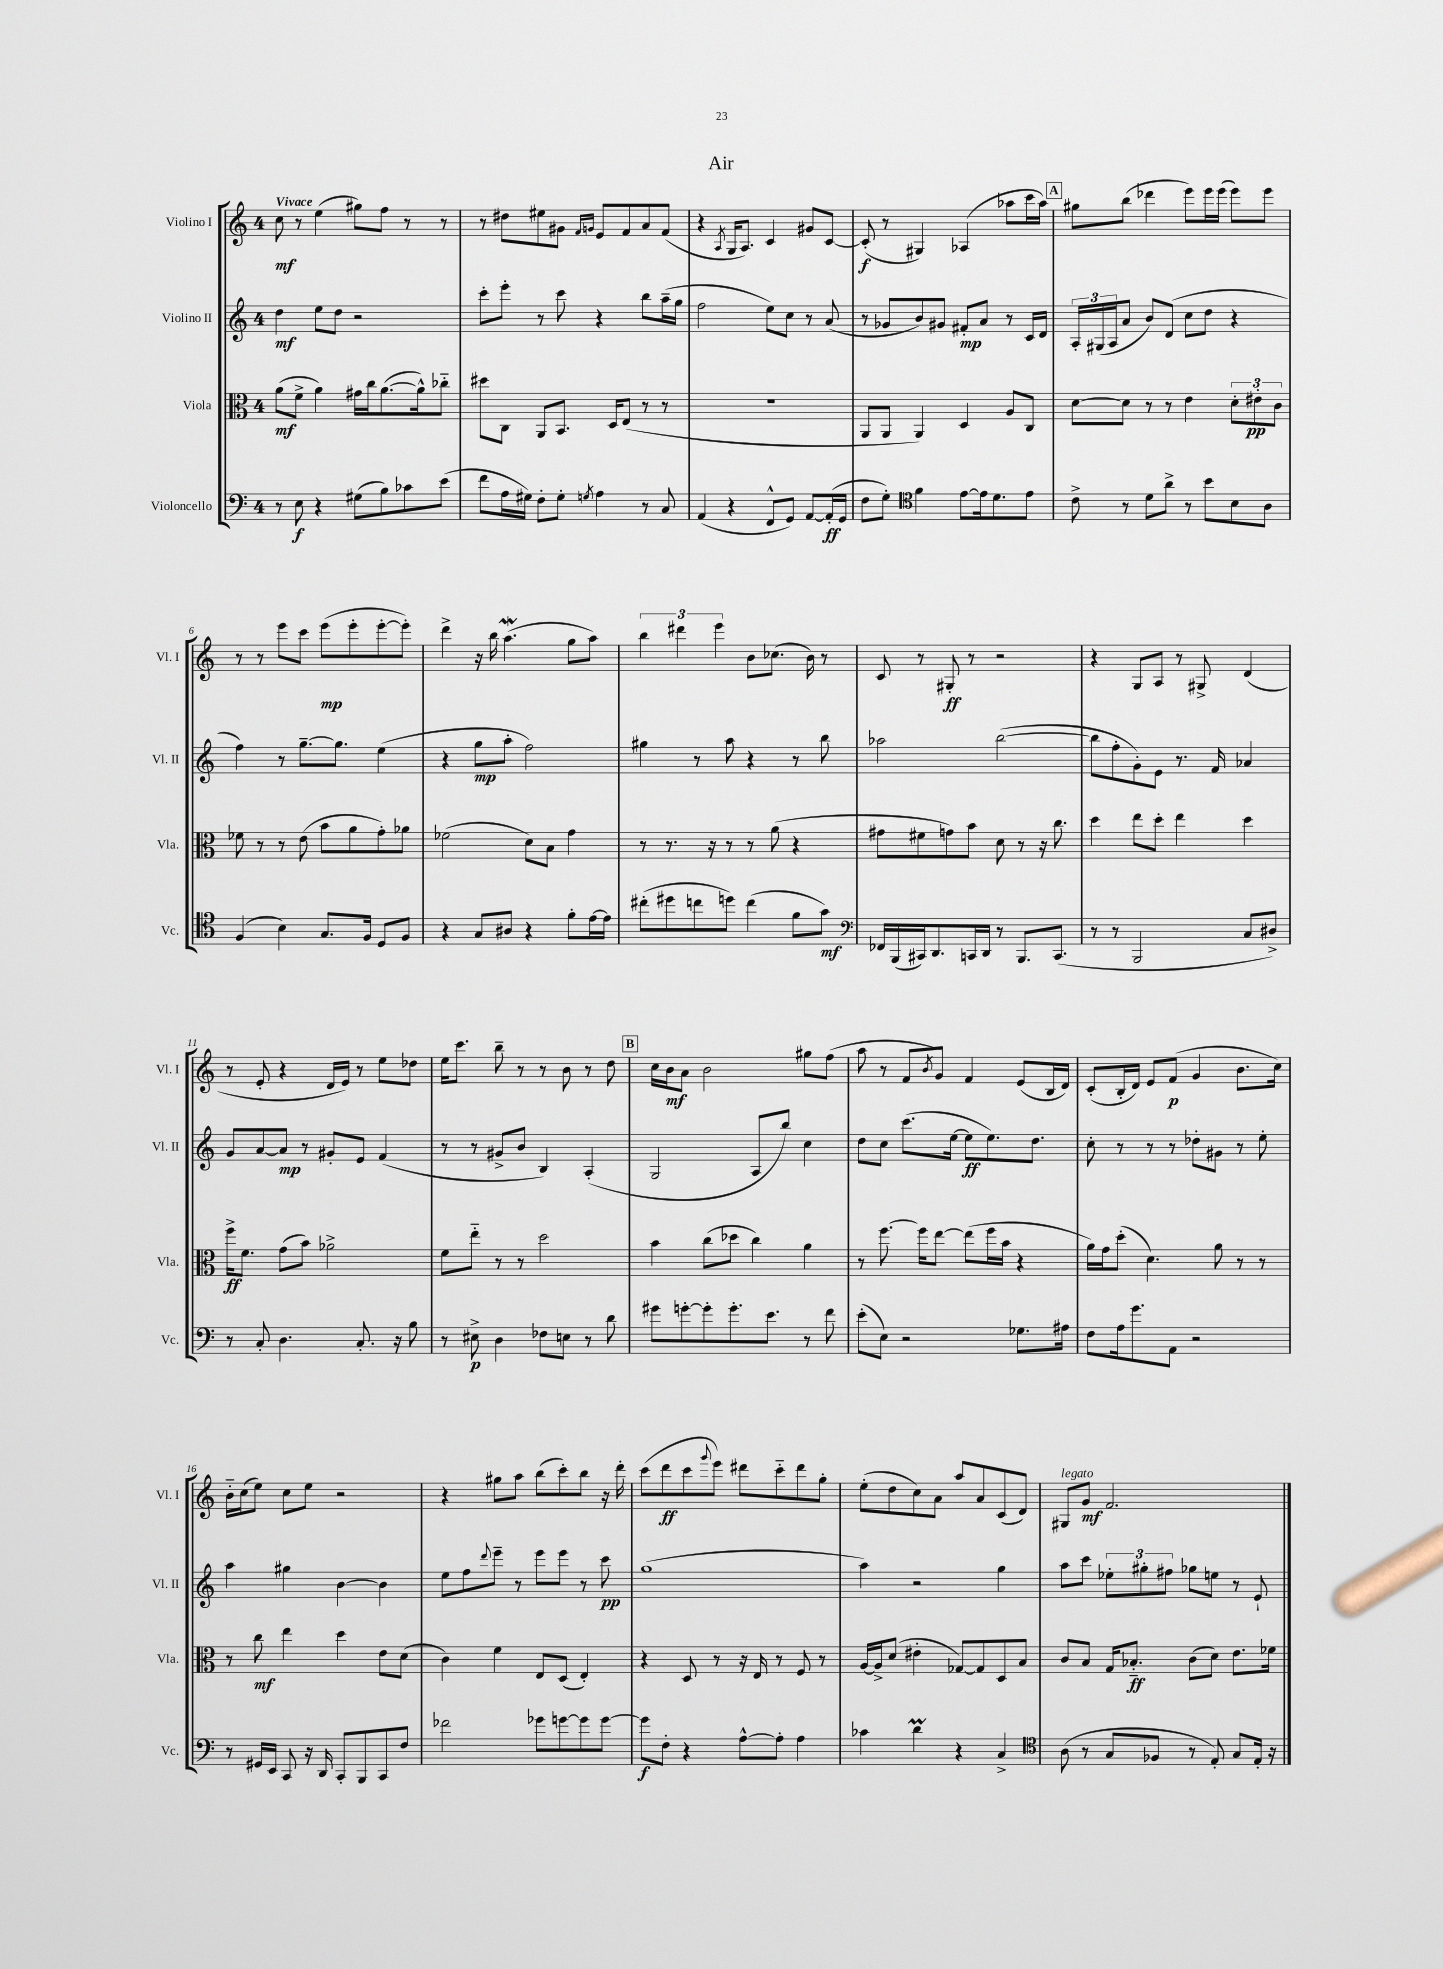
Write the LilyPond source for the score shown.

\header { title = "Air" }
<<
\new StaffGroup <<
\new Staff = "s0" \with { instrumentName = "Violino I" shortInstrumentName = "Vl. I" } {
    \clef treble \key c \major \once \override Staff.TimeSignature.style = #'single-digit \time 4/4 \tempo "Vivace"
    c''8\mf r8 e''4( gis''8) f''8 r8 r8 |
    r8 dis''8 eis''8 gis'8 \grace { f'16 g'16 } e'8 f'8 a'8 f'8( |
    r4 \acciaccatura { a8 } g16 a8.) c'4 gis'8 c'8~ |
    c'8-.\f( r8 gis4) aes4( aes''8 c'''16 aes''16) |
    \mark \markup { \box "A" } gis''8 b''8( des'''4 e'''8) e'''16 e'''16( e'''8) e'''8 |
    r8 r8 e'''8 c'''8 e'''8\mp( e'''8-. e'''8~-. e'''8-.) |
    d'''4-> r16 b''16 a''4.\mordent( g''8 a''8) |
    \tuplet 3/2 { b''4 dis'''4 e'''4 } b'8 ces''8.( b'16) r8 |
    c'8 r8 gis8-.\ff r8 r2 |
    r4 g8 a8 r8 gis8-> d'4( |
    r8 e'8-. r4 d'16 e'16) r8 e''8 des''8 |
    e''16 c'''8. b''8-- r8 r8 b'8 r8 d''8 |
    \mark \markup { \box "B" } c''16 b'16\mf a'8 b'2 gis''8 f''8( |
    a''8 r8 f'8 \acciaccatura { b'8 } g'8) f'4 e'8( b16 d'16) |
    c'8-.( b16-. d'16) e'8 f'8\p( g'4 b'8. c''16) |
    b'16-_ c''16( e''8) c''8 e''8 r2 |
    r4 gis''8 a''8 b''8( c'''8-.) b''8 r16 d'''16-. |
    c'''8( d'''8\ff c'''8 \appoggiatura { g'''8 } e'''8) dis'''8 c'''8-_ dis'''8 g''8-. |
    e''8-.( d''8 c''8) a'8 a''8 a'8 c'8( d'8) |
    gis8^\markup { \italic "legato" } g'8\mf f'2. \bar "|." |
}
\new Staff = "s1" \with { instrumentName = "Violino II" shortInstrumentName = "Vl. II" } {
    \clef treble \key c \major \once \override Staff.TimeSignature.style = #'single-digit \time 4/4
    d''4\mf e''8 d''8 r2 |
    c'''8-. e'''8-. r8 c'''8 r4 b''8 a''16--( g''16 |
    f''2 e''8) c''8 r8 a'8( |
    r8 ges'8 b'8) gis'8 fis'8-.\mp a'8 r8 c'16 d'16 |
    \mark \markup { \box "A" } \tuplet 3/2 { a16-. gis16( a16 } a'8 b'8) d'8( c''8 d''8 r4 |
    f''4) r8 g''8.~-- g''8. e''4( |
    r4 g''8\mp a''8-. f''2) |
    gis''4 r8 a''8 r4 r8 b''8 |
    aes''2 b''2~( |
    b''8 f''8-. g'8-.) e'8 r8. f'16 aes'4 |
    g'8 a'8~ a'8\mp r8 gis'8-. e'8 f'4( |
    r8 r8 gis'8-> b'8 b4) a4-.( |
    \mark \markup { \box "B" } g2 a8 b''8) c''4 |
    d''8 c''8 c'''8.( e''16~ e''8\ff e''8.) d''8. |
    c''8-. r8 r8 r8 des''8-. gis'8 r8 e''8-. |
    a''4 gis''4 b'4~ b'4 |
    e''8 f''8 \appoggiatura { d'''8 } e'''8-- r8 e'''8 e'''8 r8 c'''8\pp |
    g''1( |
    a''4) r2 g''4 |
    a''8 c'''8 \tuplet 3/2 { ees''8-. gis''8-. fis''8 } ges''8 e''8 r8 e'8-! \bar "|." |
}
\new Staff = "s2" \with { instrumentName = "Viola" shortInstrumentName = "Vla." } {
    \clef alto \key c \major \once \override Staff.TimeSignature.style = #'single-digit \time 4/4
    a'8\mf( f'8-> a'4) gis'16 c''16 a'8.~( a'16-^) ces''8-_ |
    dis''8 c8 a,8 b,8. d16 e8( r8 r8 |
    r1 |
    a,8 a,8 a,4) d4 a8 c8 |
    \mark \markup { \box "A" } d'8~ d'8 r8 r8 e'4 \tuplet 3/2 { d'8-. eis'8-.\pp c'8 } |
    fes'8 r8 r8 e'8( b'8 a'8 g'8-.) aes'8 |
    fes'2( d'8) b8 g'4 |
    r8 r8. r16 r8 r8 a'8( r4 |
    gis'8 fis'8 g'8) b'8 d'8 r8 r16 c''8. |
    d''4 e''8 d''8-. e''4 d''4 |
    f''16->\ff f'8. g'8( b'8) aes'2-> |
    f'8 e''8-_ r8 r8 d''2 |
    \mark \markup { \box "B" } b'4 c''8( des''8 c''4) a'4 |
    r8 f''8.~ f''16 e''8~ e''8( f''16 b'16 r4 |
    a'16) g'16 d''8-.( d'4.) a'8 r8 r8 |
    r8 c''8\mf e''4 d''4 e'8 d'8( |
    c'4) f'4 e8 d8( e4-.) |
    r4 d8 r8 r16 e16 r8 f8 r8 |
    a16~ a16-> d'8( eis'4-. ges8~) ges8 d8 b8 |
    c'8 b8 g16 bes8.-_\ff c'8( d'8) e'8. fes'16 \bar "|." |
}
\new Staff = "s3" \with { instrumentName = "Violoncello" shortInstrumentName = "Vc." } {
    \clef bass \key c \major \once \override Staff.TimeSignature.style = #'single-digit \time 4/4
    r8 e8\f r4 gis8( b8) ces'8 e'8( |
    f'8 a16 gis16) f8-. gis8-. \acciaccatura { g8 } a4 r8 c8 |
    a,4( r4 f,8-^ g,8) a,8~ a,16-.\ff( g,16 |
    f8 g8-.) \clef tenor f'4 e'8~ e'16 d'8. e'8 |
    \mark \markup { \box "A" } c'8-> r8 d'8 a'8-> r8 b'8 b8 a8 |
    f4( b4) g8. f16 d8 f8 |
    r4 g8 ais8 r4 f'8-. e'16~ e'16 |
    cis''8-.( dis''8 c''8 d''8) c''4( f'8 g'8\mf) |
    \clef bass fes,16 b,,16( cis,16) d,8. c,16 d,16 r8 b,,8. c,8.( |
    r8 r8 b,,2 c8 dis8->) |
    r8 c8-. d4. c8.-. r16 b8 |
    r8 eis8->\p d4 fes8 e8 r8 d'8 |
    \mark \markup { \box "B" } gis'8 g'8~-. g'8-. g'8.-. e'8. r8 f'8 |
    e'8-.( e8) r2 ges8. ais16 |
    f8 a16 g'8. a,8 r2 |
    r8 gis,16 e,16 c,8 r16 d,16 c,8-. b,,8 c,8 f8 |
    fes'2 ges'8 g'8~ g'8 g'8~ |
    g'8\f f8-. r4 a8~-^ a8-. a4 |
    ces'4 d'4\prall r4 c4-> |
    \clef tenor a8( r8 g8 fes8 r8 e8-.) g8 e16-. r16 \bar "|." |
}
>>
>>
